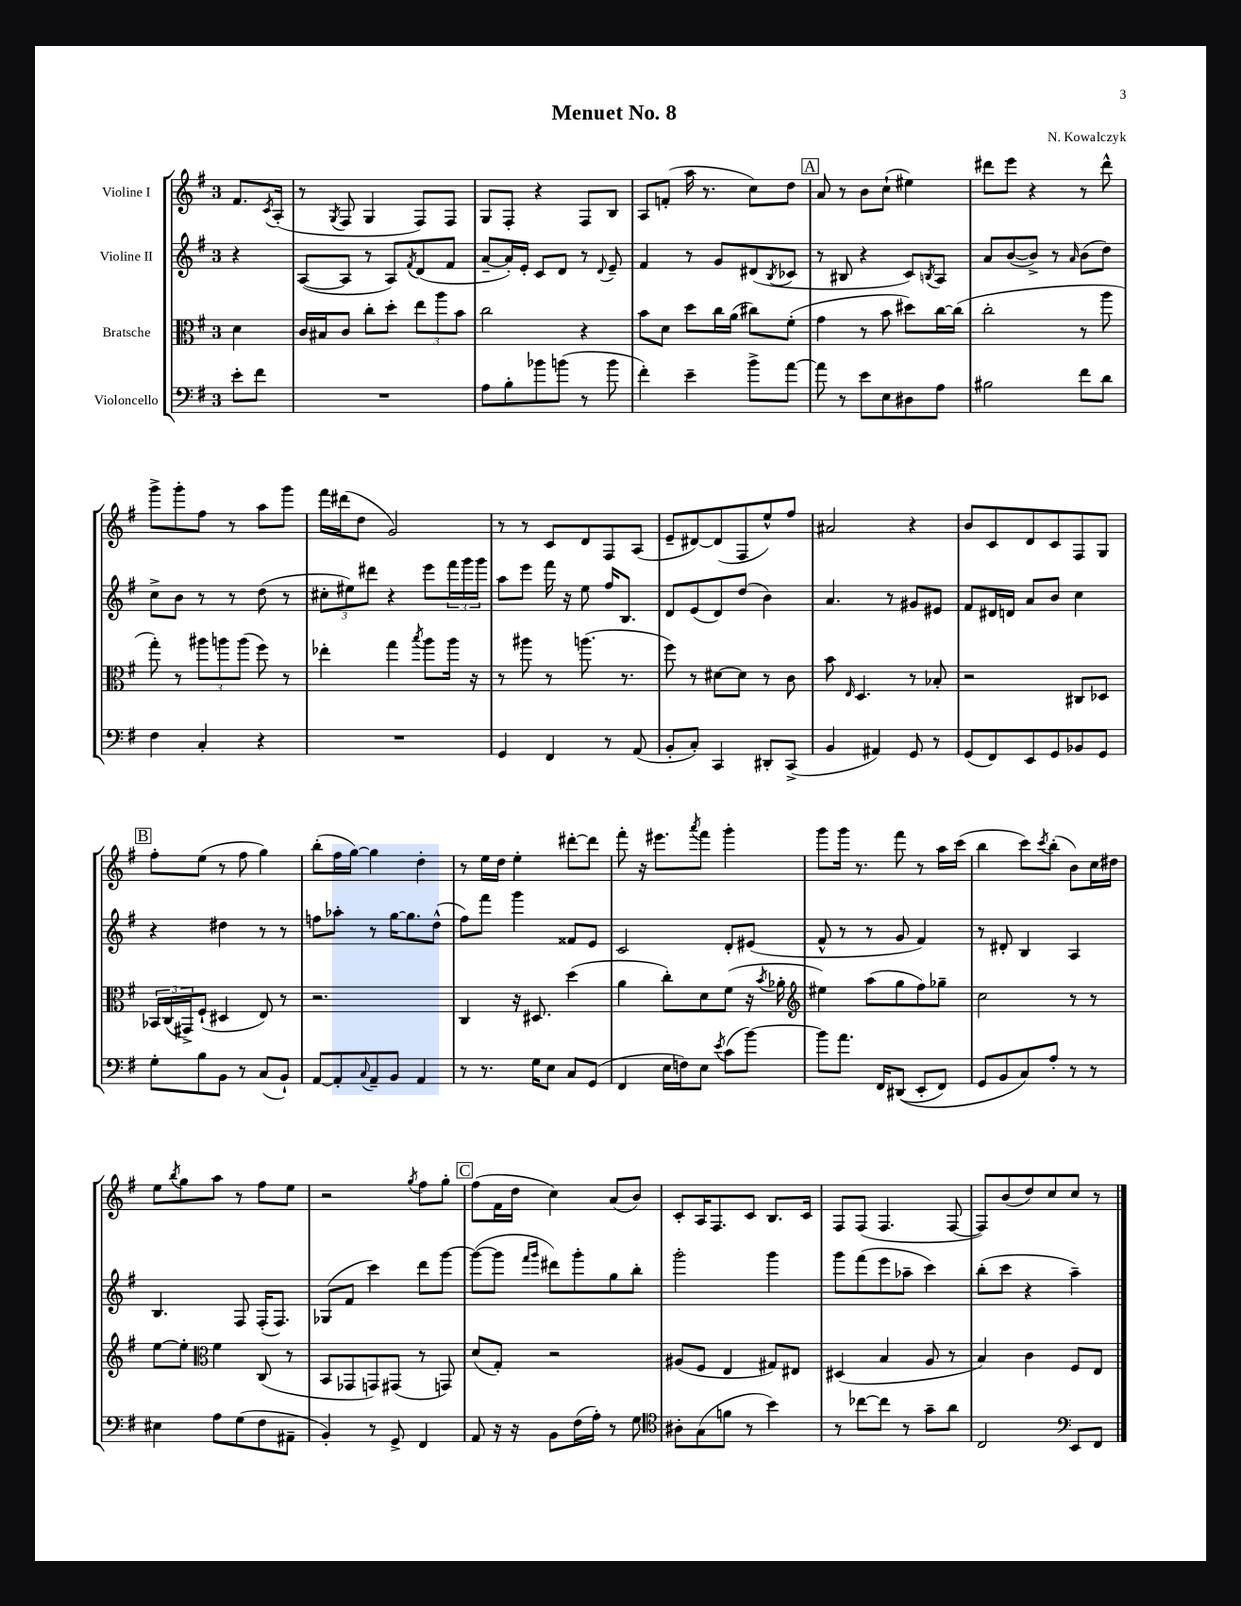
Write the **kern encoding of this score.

**kern	**kern	**kern	**kern
*part4	*part3	*part2	*part1
*staff4	*staff3	*staff2	*staff1
*I"Violoncello	*I"Bratsche	*I"Violine II	*I"Violine I
*clefF4	*clefC3	*clefG2	*clefG2
*k[f#]	*k[f#]	*k[f#]	*k[f#]
*M3/4	*M3/4	*M3/4	*M3/4
=	=	=	=
8e'\L	4d\	4r	8.f#/L
8f#\J	.	.	.
.	.	.	8qc/
.	.	.	(16A'/Jk
=1	=1	=1	=1
2.r	16c/LL	([8A/L	8r
.	16B#X/J	.	.
.	.	.	8qG/
.	8c/J	8A/J]	8F#/
.	8cc'\L	8r	4G/
.	8dd'\J	8A/L)	.
.	.	8qf#/	.
.	12ee\L	(8d/	8F#/L)
.	12aa\	.	.
.	.	8f#/J	8F#/J
.	12b\J	.	.
=2	=2	=2	=2
8A\L	2cc\	[8a~/L	8G/L
8B'\	.	16a'/L])	8F#'/J
.	.	16e'/JJ	.
8b-X\	.	8c/L	4r
(8bn\J	.	8d/J	.
8r	4r	8r	8F#/L
.	.	8qqd/	.
8b\	.	8e~/	8B/J
=3	=3	=3	=3
4f#'\)	8b\L	4f#/	8A/L
.	8d\J	.	(8fn'/J
4e~\	8dd\L	8r	16aa\
.	.	.	8.r
.	16cc\L	8g/L	.
.	(16a\JJ	.	.
8b^\L	8cc#X\L)	(8d#X/	8cc\L)
.	.	8qB/	.
[8a\J	(8f#'\J	8c-X/J	8dd\J
!!LO:REH:place=s1:t=A
=4	=4	=4	=4
8a\]	4g\	8r	8a/
8r	.	8B#X/	8r
8e\L	8r	4r	8b\L
8E\	8b\	.	(8cc`\J
8D#X\	8dd#X\L)	8c/L)	4ee#X\)
.	.	8qBn/	.
8A\J	[16cc\L	8A/J	.
.	(16cc\JJ]	.	.
=5	=5	=5	=5
2B#X\	2cc'\	8a/L	8ddd#X\L
.	.	([8b/	8eee\J
.	.	8b^/J])	4r
.	.	8r	.
.	.	16qqa/	.
8f#\L	8r	(8b\L	8r
8d\J	8aa\	8dd\J)	8ddd#^^\
!!LO:LB:g=z
=6	=6	=6	=6
4F#\	8gg'\)	8cc^\L	8ggg^\L
.	8r	8b\J	8ggg'\
4C'/	12aa#X\L	8r	8ff#\J
.	12aan\	.	.
.	.	8r	8r
.	(12aa\J	.	.
4r	8ff#\)	(8dd\	8aa\L
.	8r	8r	8ggg\J
=7	=7	=7	=7
2.r	4ee-X'\	12cc#X'\L	16fff#\LL
.	.	.	(16ddd#X\J
.	.	12ee#X\)	.
.	.	.	8dd\J
.	.	12ddd#X\J	.
.	4gg\	4r	2g/)
.	8qbb/	.	.
.	8aa\L	8eee\L	.
.	16aa\Jk	24fff#\L	.
.	.	24ggg\	.
.	16r	.	.
.	.	24ggg\JJ	.
=8	=8	=8	=8
4GG/	8r	8aa\L	8r
.	8aa#X\	8eee\J	8r
4FF#/	8r	16fff#\	8c/L
.	.	16r	.
.	(8.aan\	8ee\	8d/
8r	.	16ff#/KL	8F#/
.	8.r	8.B/J	.
(8AA/	.	.	(8A/J
=9	=9	=9	=9
8BB'/L	8ff#\)	8d/L	8e~/L
8C'/J)	8r	(8e/	[8d#X/)
4CC/	[8d#X\L	8d/)	(8d#/]
.	8d#\J]	(8dd/J	8F#/
8DD#X'/L	8r	4b\)	8ee^^/)
(8CC^/J	8c\	.	8ff#/J
=10	=10	=10	=10
4BB/	8b\	4.a/	2a#X/
.	16qqE/	.	.
.	4.D/	.	.
4AA#X/)	.	.	.
.	.	8r	.
8GG/	8r	8g#X/L	4r
8r	8B-X'/	8e#X/J	.
=11	=11	=11	=11
(8GG/L	2r	8f#/L	8b/L
8FF#/)	.	16d#X/L	8c/
.	.	16dn/JJ	.
8EE/	.	8a/L	8d/
8GG/	.	8b/J	8c/
8BB-X/	8C#X/L	4cc\	8F#/
8GG/J	8D-X/J	.	8G/J
!!LO:LB:g=z
!!LO:REH:place=s1:t=B
=12	=12	=12	=12
8G'\L	24BB-X/LL	4r	8ff#'\L
.	(24C/	.	.
.	24GG#X^/J)	.	.
8B\	(8F#`/J	.	(8ee\J
8BB\J	4D#X/	4dd#X\	8r
8r	.	.	8ff#\
(8C/L	8E/)	8r	4gg\)
8BB`/J)	8r	8r	.
=13	=13	=13	=13
[8AA/L	2.r	8ffn\L	(8bb'\L
8AA'/]	.	8aa-X'\J	16ff#\L
.	.	.	[16gg\JJ)
8qqC/	.	.	.
8AA~/	.	8r	4gg\]
8BB/J	.	[16gg\KL	.
.	.	8.gg\]	.
4AA/	.	.	4dd'\
.	.	(8dd^^\J	.
=14	=14	=14	=14
8r	4C/	8ff#\L)	8r
8.r	.	8fff#\J	16ee\LL
.	.	.	16dd\JJ
.	16r	4ggg\	4ee'\
16G\KL	8.D#X/	.	.
8E\J	.	.	.
8C/L	(4dd\	8f##X/L	[8ddd#X'\L
(8GG/J	.	8e/J	8ddd#\J]
=15	=15	=15	=15
4FF#/	4a\	2c/	8fff#'\
.	.	.	16r
.	.	.	8.eee#X\L
16E\LL	8cc'\L)	.	.
16Fn\J)	.	.	.
.	.	.	8qaaa/
8E\J	8d\	.	8fff#\J
8qe/	.	.	.
(8c\L	(8f#\J	8d'/L	4ggg'\
[8b\J)	16r	(8e#X/J	.
.	8qb/	.	.
.	16a-X'\	.	.
=16	=16	=16	=16
*	*clefG2	*	*
8b\L]	4ee#X\)	8f#^^/	8ggg\L
8.a\J	.	8r	16ggg\Jk
.	.	.	8.r
.	(8aa\L	8r	.
16FF#/KL	.	.	.
((8DD#X/J	8gg\	8g/	8fff#\
8EE'/L	8ff#\)	4f#/)	8r
8FF#/J)	8gg-X~\J	.	16aa\LL
.	.	.	(16ccc\JJ
=17	=17	=17	=17
8GG/L	2cc\	8r	4bb\
8BB/	.	8d#X'/	.
8C/)	.	4B/	8ccc\L)
.	.	.	8qccc/
8A'/J	.	.	(8bb'\J
8r	8r	4A/	8b\L)
8r	8r	.	16cc\L
.	.	.	16dd#X\JJ
!!LO:LB:g=z
=18	=18	=18	=18
4E#X\	[8ee\L	4.B/	8ee\L
.	.	.	8qbb/
.	8ee'\J]	.	8gg\
*	*clefC3	*	*
8A\L	4f#\	.	8aa\J
(8G\	.	8F#/	8r
8F#\	(8C/	(16F#'/KL	8ff#\L
.	.	8.F#/J)	.
8AA#X~\J	8r	.	8ee\J
=19	=19	=19	=19
4BB'/)	8BB/L	(8G-X/L	2r
.	8GG-X/	8f#/J	.
8r	8GGn/)	4ccc\)	.
8GG^/	(8GG#X/J	.	.
.	.	.	8qgg/
4FF#/	8r	8ddd\L	8ff#\L
.	8GGn/)	[8ggg\J	8gg'\J
!!LO:REH:place=s1:t=C
=20	=20	=20	=20
8AA/	(8d/L	(8ggg\L_	(8ff#\L
16r	8G'/J)	8ggg\J]	16f#\L
16r	.	.	16dd\JJ
.	.	16qqfff#/LL	.
.	.	16qqggg/JJ	.
8BB\L	2r	8ddd#X\L)	4cc\)
(16F#\L	.	8ggg'\	.
16A'\JJ)	.	.	.
8r	.	8gg\	(8a/L
8G\	.	8bb'\J	8b/J)
=21	=21	=21	=21
*clefC4	*	*	*
8A#X'\L	(8A#X/L	2ggg'\	8c'/L
(8G\	8F#/J	.	16A/K
.	.	.	8.F#/
8fn\J	4E/	.	.
8r	.	.	8c/J
4b\)	8G#X/L)	4ggg\	8.B/L
.	8E#X/J	.	.
.	.	.	16c/Jk
=22	=22	=22	=22
8r	(4D#X/	8ggg\L	8F#/L
[8cc-X\L	.	(8fff#\	(8F#/J
8cc-\J]	4B/	8eee\	4.F#/
8r	.	8aa-X~\J	.
8g~\L	8A/	4ccc\)	.
8a\J	8r	.	[8F#/
=23	=23	=23	=23
2C/	4B/)	(8bb'\L	8F#/L])
.	.	8ccc\J	(8b/
.	4c\	4r	8dd/)
.	.	.	8cc/
*clefF4	*	*	*
8EE/L	8F#/L	4aa~\)	8cc/J
8FF#/J	8E/J	.	8r
==	==	==	==
*-	*-	*-	*-
